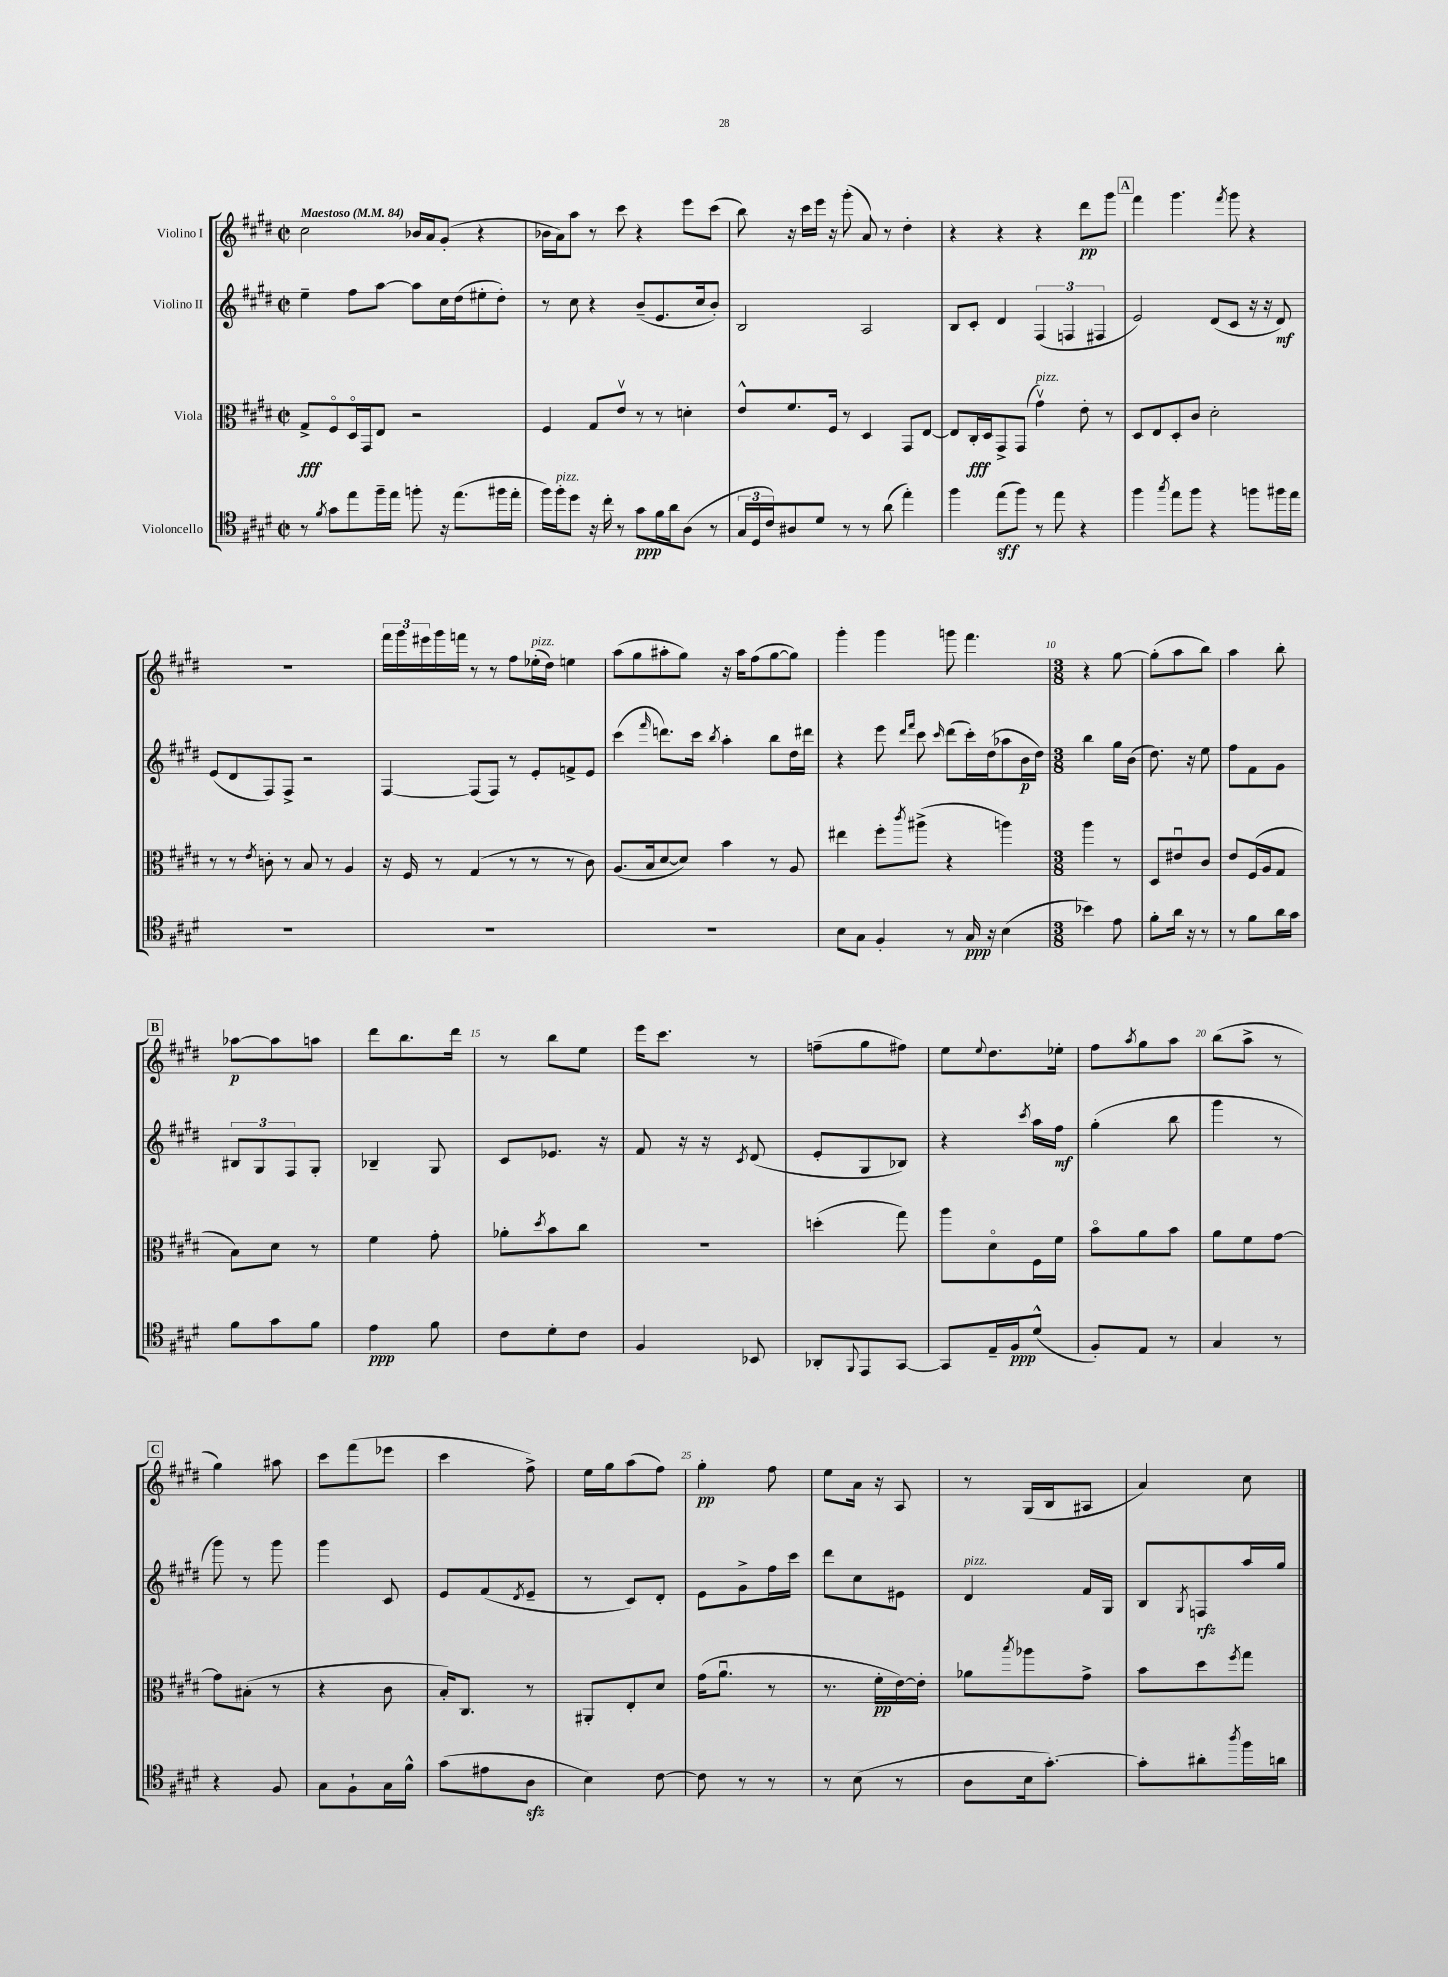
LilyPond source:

<<
\new StaffGroup <<
\new Staff = "s0" \with { instrumentName = "Violino I" } {
    \clef treble \key e \major \defaultTimeSignature \time 2/2 \tempo "Maestoso" 4 = 84
    cis''2 bes'16 a'16 gis'8-.( r4 |
    bes'16 a'16) a''8 r8 cis'''8 r4 e'''8 cis'''8( |
    b''8) r16 cis'''16 e'''16 r16 gis'''8-.( a'8) r8 dis''4-. |
    r4 r4 r4 dis'''8\pp gis'''8 |
    \mark \markup { \box "A" } fis'''4 gis'''4. \acciaccatura { fis'''8 } gis'''8 r4 |
    R1 |
    \tuplet 3/2 { fis'''16 gis'''16 eis'''16 } gis'''16 f'''16 r8 r8 fis''8 ees''16-.^\markup { \italic "pizz." }( dis''16) e''4 |
    a''8( gis''8 ais''8-. gis''8) r16 ais''16 fis''8( gis''8~ gis''8) |
    gis'''4-. gis'''4 g'''8 fis'''4. |
    \numericTimeSignature \time 3/8 r4 gis''8~ |
    gis''8-.( a''8 b''8) |
    a''4 b''8-. |
    \mark \markup { \box "B" } aes''8~\p aes''8 a''8 |
    dis'''8 b''8. dis'''16 |
    r8 b''8 e''8 |
    e'''16 cis'''8. r8 |
    f''8--( gis''8 fis''8) |
    e''8 \appoggiatura { e''8 } dis''8. ees''16-. |
    fis''8 \acciaccatura { a''8 } gis''8 a''8 |
    b''8( a''8-> r8 |
    \mark \markup { \box "C" } gis''4) ais''8 |
    cis'''8 fis'''8( ees'''8 |
    cis'''4 fis''8->) |
    e''16 gis''16 a''8( fis''8) |
    gis''4-.\pp fis''8 |
    e''8 a'16 r16 a8 |
    r8 gis16( b16 ais8 |
    a'4) cis''8 \bar "|." |
}
\new Staff = "s1" \with { instrumentName = "Violino II" } {
    \clef treble \key e \major \defaultTimeSignature \time 2/2
    e''4-- fis''8 a''8~ a''8 cis''16 dis''16( eis''8-. dis''8-.) |
    r8 cis''8 r4 b'8--( e'8. cis''16 b'8-.) |
    b2 a2 |
    b8 cis'8-. dis'4 \tuplet 3/2 { fis4( f4 fis4 } |
    \mark \markup { \box "A" } e'2) dis'8( cis'8 r16 r16 dis'8\mf) |
    e'8( dis'8 fis8) fis8-> r2 |
    fis4~ fis8( fis8) r8 e'8-. f'8-> e'8 |
    cis'''4( \grace { fis'''16 } d'''8.) cis'''16 \acciaccatura { b''8 } a''4-. b''8 dis''16 dis'''16 |
    r4 e'''8 \grace { dis'''16 fis'''16 } cis'''8 \grace { cis'''16 } dis'''8( cis'''16-.) dis''16( aes''8 b'16\p dis''16) |
    \numericTimeSignature \time 3/8 b''4 gis''16 b'16( |
    dis''8.) r16 e''8 |
    fis''8 fis'8 gis'8 |
    \mark \markup { \box "B" } \tuplet 3/2 { bis8 gis8 fis8 } gis8-. |
    bes4-- gis8 |
    cis'8 ees'8. r16 |
    fis'8 r16 r16 \acciaccatura { cis'8 } dis'8( |
    e'8-. gis8 bes8) |
    r4 \acciaccatura { cis'''8 } a''16 fis''16\mf |
    gis''4-.( b''8 |
    gis'''4 r8 |
    \mark \markup { \box "C" } gis'''8) r8 gis'''8 |
    gis'''4 cis'8 |
    e'8 fis'8( \acciaccatura { dis'8 } e'8-- |
    r8 cis'8) dis'8-. |
    e'8 gis'8-> fis''16 cis'''16 |
    dis'''8 cis''8 eis'8 |
    dis'4^\markup { \italic "pizz." } fis'16 gis16 |
    b8 \acciaccatura { gis8 } f8\rfz a''16 gis''16 \bar "|." |
}
\new Staff = "s2" \with { instrumentName = "Viola" } {
    \clef alto \key e \major \defaultTimeSignature \time 2/2
    gis8->\fff fis8\flageolet dis16\flageolet gis,16 e8 r2 |
    fis4 gis8 e'8\upbow r8 r8 d'4-. |
    e'8-^ fis'8. fis16 r8 dis4 gis,8 e8~ |
    e8 cis16-.\fff dis16 gis,8-> gis,8( gis'4\upbow^\markup { \italic "pizz." }) e'8-. r8 |
    \mark \markup { \box "A" } dis8 e8 dis8-. cis'8 dis'2-. |
    r8 r8 \acciaccatura { e'8 } c'8-. r8 b8 r8 a4 |
    r16 fis16 r8 gis4( r8 r8 r8 cis'8) |
    a8.( b16 dis'8~ dis'8) b'4 r8 a8 |
    eis''4 fis''8-. \acciaccatura { cis'''8 } ais''8->( r4 a''4) |
    \numericTimeSignature \time 3/8 a''4 r8 |
    dis8 eis'8\downbow cis'8 |
    e'8 fis16( a16 gis8 |
    \mark \markup { \box "B" } b8) dis'8 r8 |
    fis'4 gis'8-. |
    aes'8-. \acciaccatura { dis''8 } b'8 cis''8 |
    R4. |
    d''4-.( gis''8) |
    a''8 dis'8\flageolet fis16 fis'16 |
    b'8\flageolet a'8 b'8 |
    a'8 fis'8 gis'8~ |
    \mark \markup { \box "C" } gis'8 bis8-.( r8 |
    r4 cis'8 |
    b16-.) cis8. r8 |
    ais,8-. e8-. dis'8 |
    gis'16( a'8.\downbow r8 |
    r8. fis'16-.\pp e'16~) e'16-. |
    aes'8 \acciaccatura { b''8 } aes''8 gis'8-> |
    b'8 dis''8 \acciaccatura { fis''8 } gis''8 \bar "|." |
}
\new Staff = "s3" \with { instrumentName = "Violoncello" } {
    \clef tenor \key e \major \defaultTimeSignature \time 2/2
    r8 \acciaccatura { fis'8 } gis'8 e''8 fis''16-- e''16 f''8-. r16 e''8.( fis''16 e''16-. |
    fis''16) fis''16-.^\markup { \italic "pizz." } dis''8 r16 cis''16-. r8 gis'8\ppp fis'16 a'16 a8( r8 |
    \tuplet 3/2 { gis16 dis16 cis'16) } ais8 dis'8 r8 r8 a'8( e''4-.) |
    fis''4 e''8\sff( fis''8) r8 e''8 r4 |
    \mark \markup { \box "A" } fis''4 \acciaccatura { gis''8 } e''8 fis''8 r4 f''8 fis''16 e''16 |
    R1 |
    R1 |
    R1 |
    b8 gis8 fis4-. r8 gis16\ppp r16 b4( |
    \numericTimeSignature \time 3/8 bes'4) e'8 |
    fis'8-. a'16 r16 r8 |
    r8 fis'8 a'16 gis'16 |
    \mark \markup { \box "B" } fis'8 gis'8 fis'8 |
    e'4\ppp fis'8 |
    cis'8 dis'8-. cis'8 |
    fis4 bes,8 |
    aes,8-. \appoggiatura { fis,8 } e,8 gis,8~ |
    gis,8 e16-- fis16\ppp dis'8-^( |
    fis8-.) e8 r8 |
    gis4 r8 |
    \mark \markup { \box "C" } r4 fis8 |
    gis8 fis8-! gis16 fis'16-^ |
    gis'8( eis'8 a8\sfz |
    b4) cis'8~ |
    cis'8 r8 r8 |
    r8 b8( r8 |
    a8 b16 gis'8.~-.) |
    gis'8-. ais'8-. \acciaccatura { a''8 } fis''16 a'16 \bar "|." |
}
>>
>>
\layout { \context { \Score \override BarNumber.break-visibility = ##(#f #t #t) barNumberVisibility = #(every-nth-bar-number-visible 5) } }
